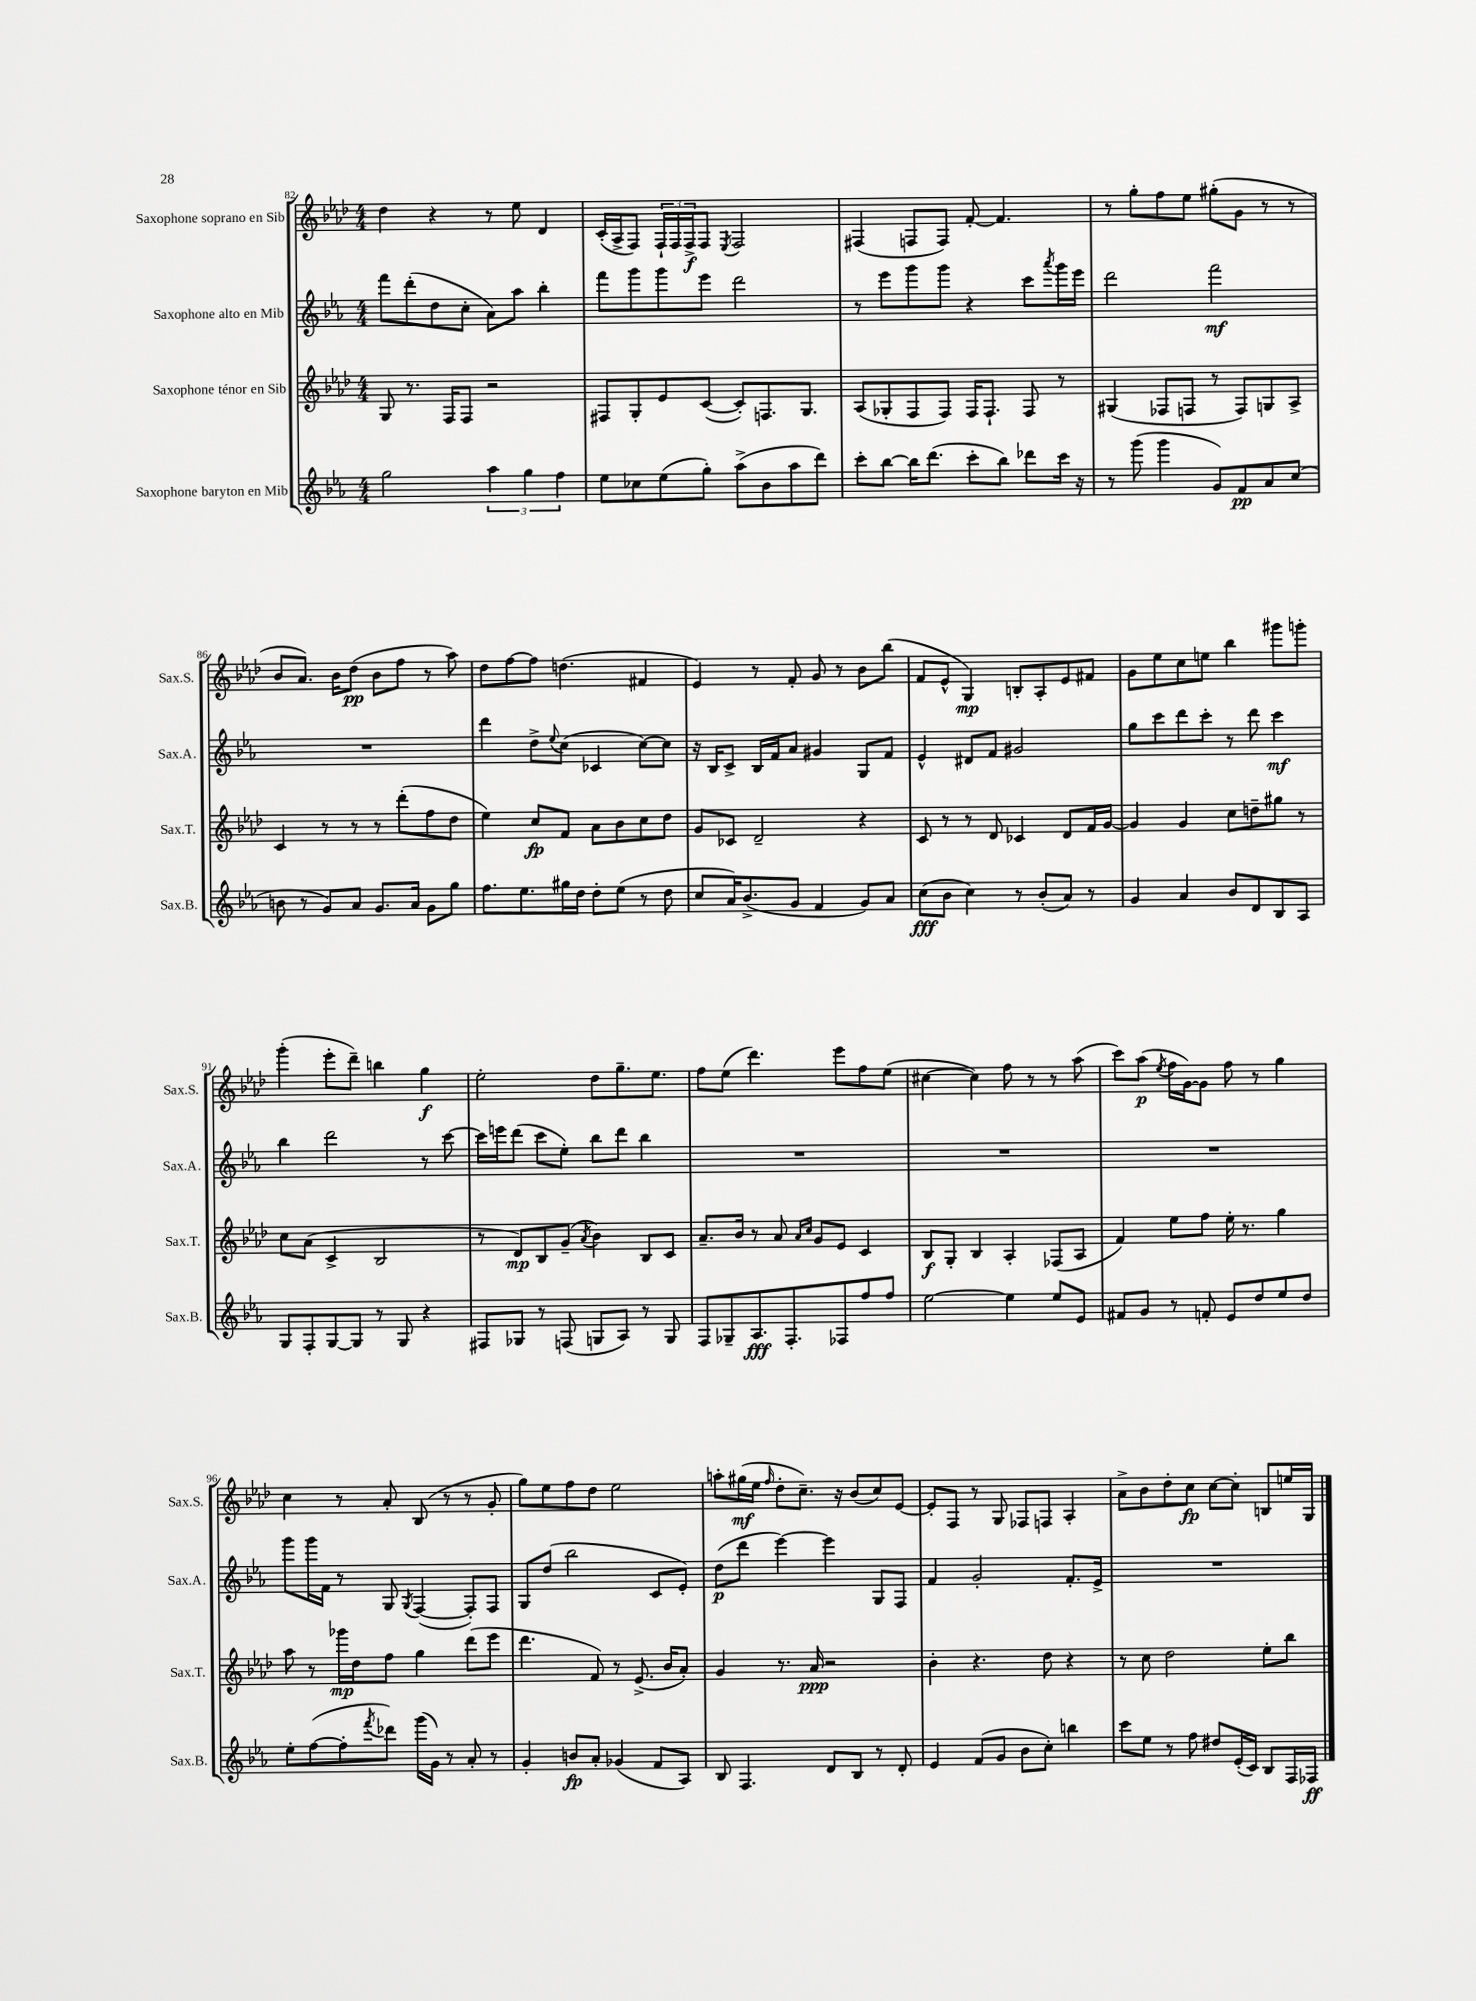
<<
\new StaffGroup <<
\new Staff = "s0" \with { instrumentName = "Saxophone soprano en Sib" shortInstrumentName = "Sax.S." } {
    \clef treble \key aes \major \numericTimeSignature \time 4/4
    des''4 r4 r8 ees''8 des'4 |
    c'16-.( aes16-> f8) \tuplet 3/2 { f16-! f16 f16->\f } f8 \acciaccatura { ees8 } f2 |
    fis4( f8 f8) f'8~-. f'4. |
    r8 g''8-. f''8 ees''8 gis''8-.( g'8 r8 r8 |
    bes'8 aes'8.) bes'16 des''8\pp( bes'8 f''8 r8 aes''8) |
    des''8 f''8~ f''8 d''4.( fis'4 |
    ees'4) r8 f'8-. g'8 r8 bes'8 bes''8( |
    f'8 ees'8-^ g4\mp) b8-. aes8-. ees'8 fis'8 |
    g'8 ees''8 c''8 e''8 bes''4 gis'''8 g'''8-. |
    g'''4-.( ees'''8-. des'''8--) b''4 g''4\f |
    ees''2-. des''8 g''8.-- ees''8. |
    f''8 ees''8( des'''4.) ees'''8 f''8 ees''8( |
    cis''4~ cis''4) f''8 r8 r8 aes''8( |
    c'''8) aes''8\p( \acciaccatura { ees''8 } f''16 g'16~) g'8 f''8 r8 g''4 |
    c''4 r8 aes'8-. bes8( r8 r8 g'8-. |
    g''8) ees''8 f''8 des''8 ees''2 |
    a''8-. gis''16\mf( ees''16 \grace { f''16 } des''8-. c''8.--) r16 bes'8( c''8) ees'8~ |
    ees'8-. f8 r8 g8 fes8 f8 aes4-. |
    aes'8-> bes'8 des''8-. c''8\fp c''8~ c''8-. b8 e''16 g16 \bar "|." |
}
\new Staff = "s1" \with { instrumentName = "Saxophone alto en Mib" shortInstrumentName = "Sax.A." } {
    \clef treble \key ees \major \numericTimeSignature \time 4/4
    f'''8 d'''8-.( d''8 c''8-. aes'8) aes''8 bes''4-. |
    f'''8 g'''8 g'''8 ees'''8 d'''2 |
    r8 ees'''8 g'''8 g'''8 r4 c'''8 \acciaccatura { aes'''8 } g'''16 ees'''16 |
    d'''2 f'''2\mf |
    R1 |
    d'''4 d''8-> \appoggiatura { ees''8 } c''8( ces'4 c''8~) c''8 |
    r16 bes16 c'8-> bes16 f'16 aes'8 gis'4 g8 f'8 |
    ees'4-^ dis'8 f'8 gis'2 |
    g''8 c'''8 d'''8 c'''8-. r8 d'''8 c'''4\mf |
    bes''4 d'''2 r8 c'''8~ |
    c'''16 e'''16 d'''8( c'''8 ees''8-.) bes''8 d'''8 bes''4 |
    R1 |
    R1 |
    R1 |
    g'''8 g'''16 f'16 r8 g8 \acciaccatura { g8 } f4~( f8-.) f8 |
    g8 d''8( bes''2 c'8 ees'8-.) |
    d''8\p( d'''8 ees'''4~) ees'''4 g8 f8 |
    f'4 g'2-. f'8.-. ees'16-> |
    R1 \bar "|." |
}
\new Staff = "s2" \with { instrumentName = "Saxophone ténor en Sib" shortInstrumentName = "Sax.T." } {
    \clef treble \key aes \major \numericTimeSignature \time 4/4
    g8 r8. f16 f8 r2 |
    fis8 g8-. ees'8 c'8~( c'8-.) f8. g8. |
    aes8( ges8-. f8 f8) f16 f8.-! f8 r8 |
    gis4( fes8 f8 r8 f8) g8 aes8-> |
    c'4 r8 r8 r8 des'''8-.( f''8 des''8 |
    ees''4) c''8\fp f'8 aes'8 bes'8 c''8 des''8 |
    g'8 ces'8 des'2-- r4 |
    c'8 r8 r8 des'8 ces'4 des'8 f'16 g'16~ |
    g'4 g'4 c''8 d''8-- gis''8 r8 |
    c''8 aes'8( c'4-> bes2 |
    r8 des'8\mp) bes8 g'8--( \acciaccatura { aes'8 } bes'4) bes8 c'8 |
    aes'8.-- bes'16 r8 aes'8 \grace { aes'16 c''16 } g'8 ees'8 c'4 |
    bes8\f g8-. bes4 aes4-. fes8( aes8 |
    f'4) ees''8 f''8 ees''16-. r8. g''4 |
    aes''8 r8 ges'''16\mp des''16 f''8 g''4 des'''8( ees'''8 |
    des'''4. f'8) r8 ees'8.->( bes'16 aes'8-.) |
    g'4 r8. aes'16\ppp r2 |
    bes'4-. r4. des''8 r4 |
    r8 c''8 des''2 ees''8-. bes''8 \bar "|." |
}
\new Staff = "s3" \with { instrumentName = "Saxophone baryton en Mib" shortInstrumentName = "Sax.B." } {
    \clef treble \key ees \major \numericTimeSignature \time 4/4
    g''2 \tuplet 3/2 { aes''4 g''4 f''4 } |
    ees''8 ces''8 ees''8( g''8-.) aes''8->( bes'8 aes''8 d'''8) |
    c'''8-. bes''8~ bes''16 d'''8.( c'''8-. bes''8) des'''8 c'''16 r16 |
    r8 g'''8( g'''4 g'8) f'8\pp aes'8 c''8( |
    b'8 r8 g'8) aes'8 g'8. aes'16 g'8 g''8 |
    f''8. ees''8. gis''16 d''16 d''8-. ees''8( r8 d''8 |
    c''8 aes'16) bes'8.->( g'8 f'4 g'8) aes'8 |
    c''8\fff( bes'8 c''4) r8 bes'8-.( aes'8) r8 |
    g'4 aes'4 bes'8 d'8 bes8 aes8 |
    g8 f8-. g8~ g8 r8 g8 r4 |
    fis8 ges8 r8 f8( g8 aes8) r8 g8 |
    f8 ges8-- aes8.\fff f8.-. fes8 f''8 f''8 |
    ees''2~ ees''4 ees''8 ees'8 |
    fis'8 g'8 r8 f'8-. ees'8 d''8 ees''8 d''8 |
    ees''8-. f''8~( f''8-. \acciaccatura { f'''8 } des'''8) g'''16( g'16) r8 aes'8-. r8 |
    g'4-. b'8\fp aes'8-. ges'4( f'8 aes8) |
    bes8 f4. d'8 bes8 r8 d'8-. |
    ees'4 f'8( g'8 bes'8 c''8-.) b''4 |
    c'''8 ees''8 r8 f''8 dis''8 ees'16-.( c'16) bes8 f16 fes16\ff \bar "|." |
}
>>
>>
\layout { \context { \Score currentBarNumber = #82 } }
